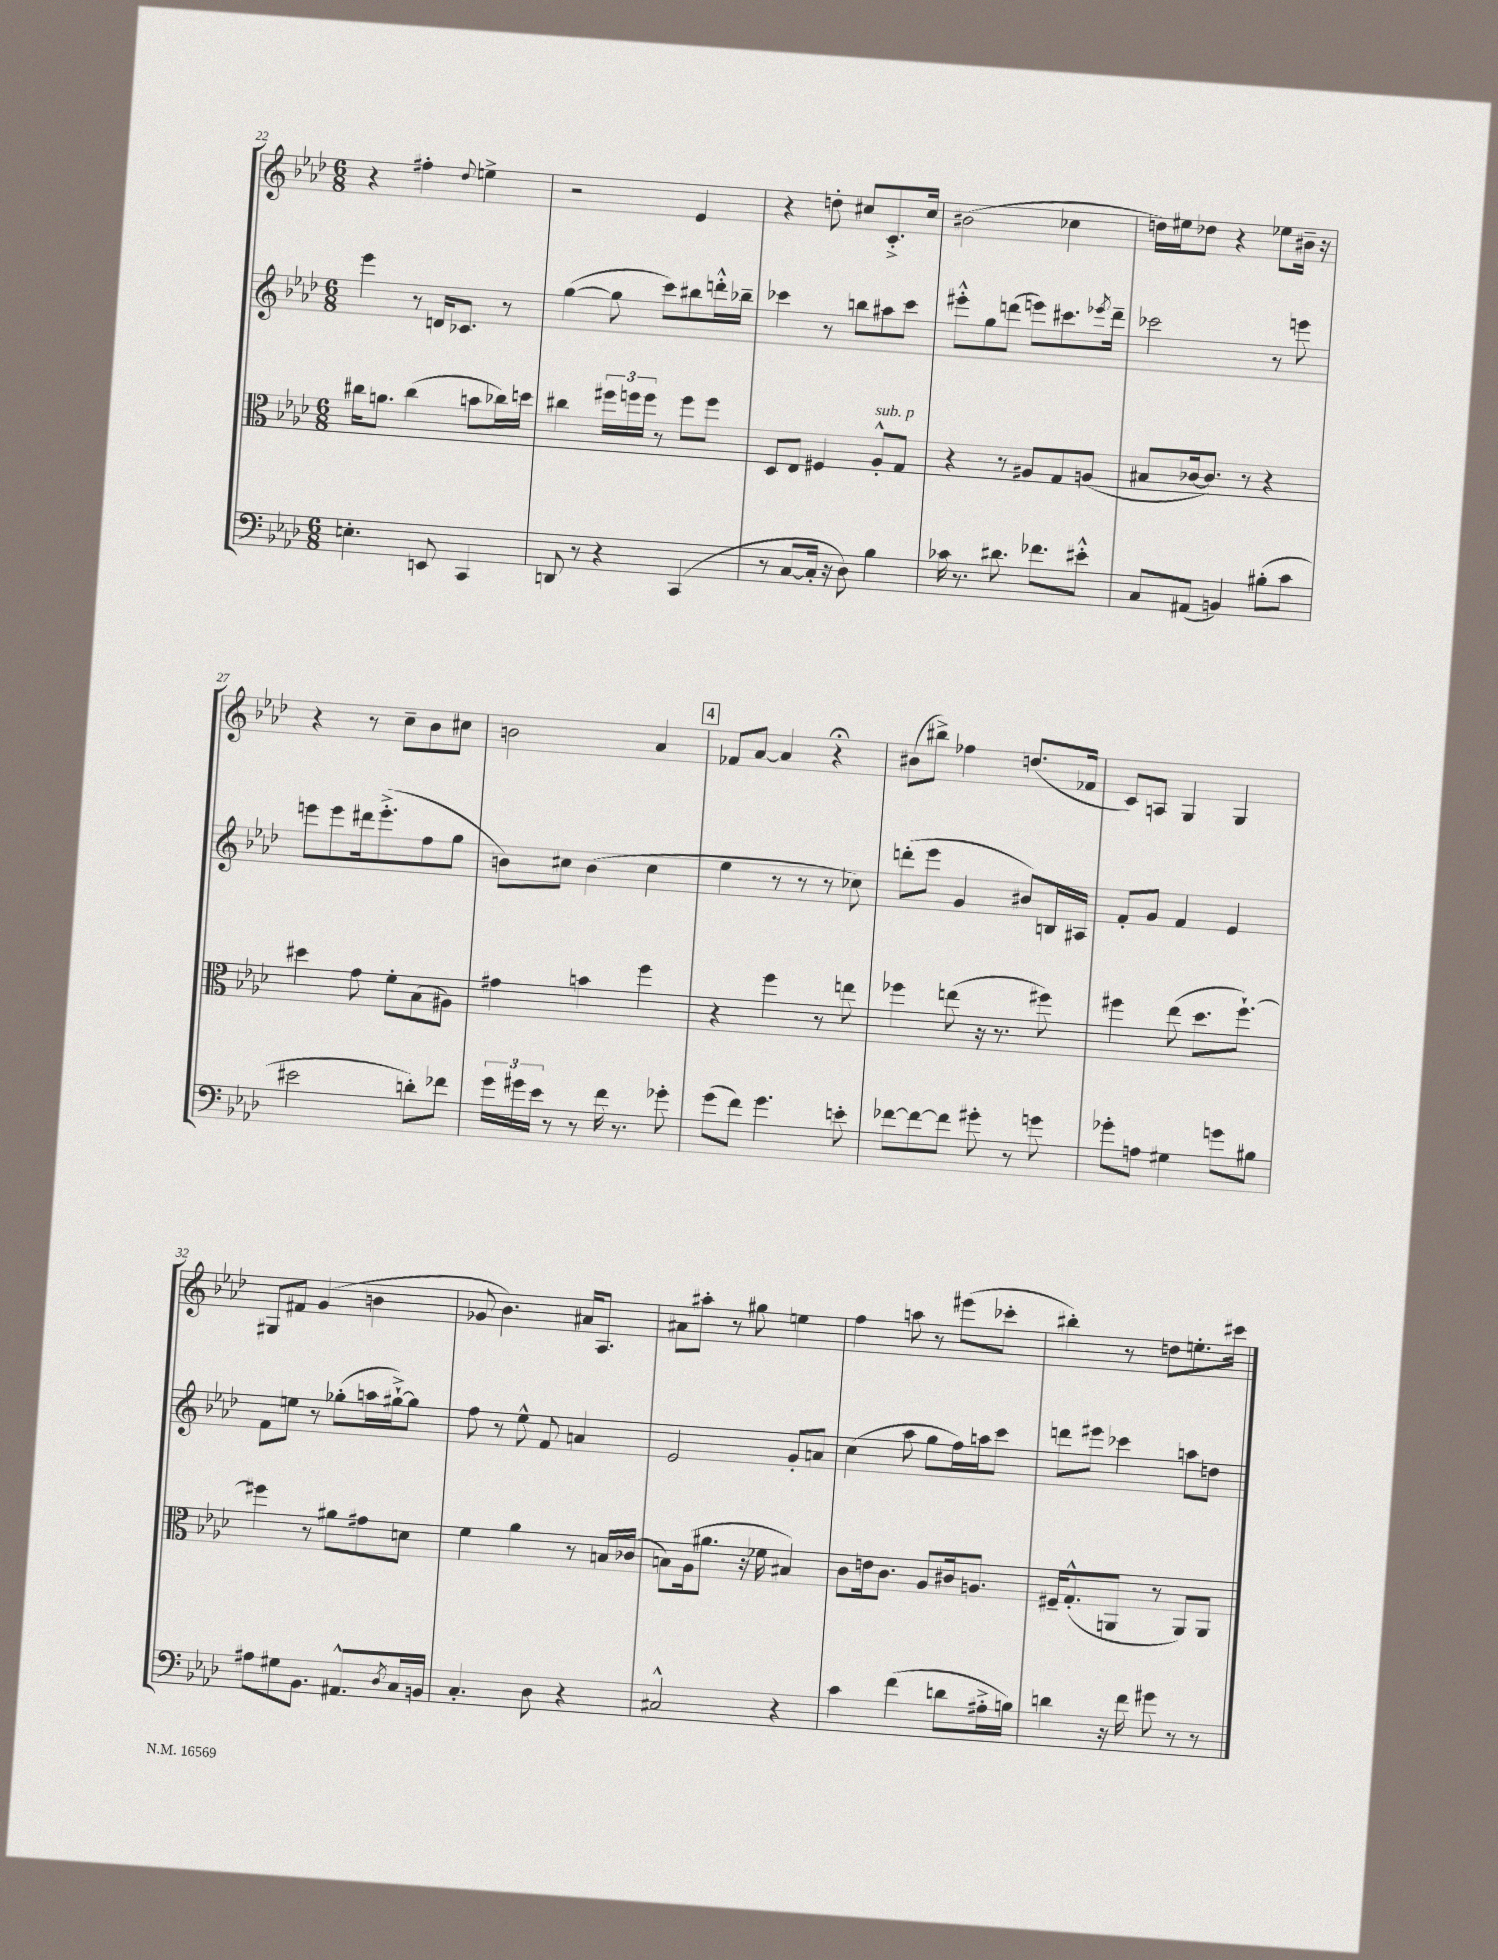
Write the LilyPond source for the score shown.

<<
\new StaffGroup <<
\new Staff = "s0" {
    \clef treble \key aes \major \numericTimeSignature \time 6/8
    r4 fis''4-. \appoggiatura { des''8 } e''4-> |
    r2 ees'4 |
    r4 d''8-. cis''8 c'8.-.-> cis''16 |
    bis'2( ces''4 |
    d''16) eis''16 des''8 r4 ees''8 bis'16-- r16 |
    r4 r8 c''8-- bes'8 cis''8 |
    b'2 aes'4 |
    \mark \markup { \box "4" } fes'8 aes'8~ aes'4 r4\fermata |
    bis'8( bis''8->) fes''4 d''8.( fes'16 |
    c'8) a8 g4 g4 |
    gis8 fis'8 g'4( b'4 |
    ges'8 bes'4.) ais'16 aes8. |
    ais'8 ais''8-. r8 gis''8 e''4 |
    f''4 a''8 r8 eis'''8( ces'''8-. |
    bis''4-.) r8 d''8 e''8.-. cis'''16 \bar "|." |
}
\new Staff = "s1" {
    \clef treble \key aes \major \numericTimeSignature \time 6/8
    ees'''4 r8 d'16 ces'8. r8 |
    g''4~( g''8 c'''8) bis''8 d'''16-.-^ bes''16-- |
    ces'''4 r8 b''8 ais''8 ces'''8 |
    eis'''8-.-^ g''8 d'''8( e'''8) cis'''8. \acciaccatura { ees'''8 } d'''16-- |
    ces'''2 r8 e'''8 |
    e'''8 e'''8 dis'''16 e'''8.-.->( f''8 g''8 |
    b'8) cis''8 b'4( cis''4 |
    \mark \markup { \box "4" } ees''4 r8 r8 r8 ces''8) |
    d'''8-.( ees'''8 g'4 bis'8) b16 ais16 |
    f'8-. g'8 f'4 ees'4 |
    f'8 e''8 r8 ges''8-.( a''16 gis''16~-!->) gis''8 |
    f''8 r8 ees''8-^ f'8 a'4 |
    ees'2 g'8-. a'8 |
    c''4( aes''8 g''8 f''16) a''16 c'''8 |
    d'''8 eis'''8 ces'''4 a''8 d''8 \bar "|." |
}
\new Staff = "s2" {
    \clef alto \key aes \major \numericTimeSignature \time 6/8
    cis''16 a'8. cis''4( b'8 ces''16) d''16 |
    cis''4 \tuplet 3/2 { fis''16 f''16 f''16 } r8 f''8 f''8 |
    des8 ees8 fis4 aes8-.-^^\markup { \italic "sub. p" } g8 |
    r4 r8 ais8 g8 a8( |
    bis8 ces'16~ ces'8.) r8 r4 |
    dis''4 g'8 f'8-. bes8( ais8) |
    gis'4 b'4 f''4 |
    \mark \markup { \box "4" } r4 f''4 r8 e''8 |
    fes''4 e''8( r16 r8. fis''8) |
    fis''4 ees''8( des''8. fis''8.~-!) |
    fis''4 r8 ais'8 gis'8 d'8 |
    f'4 aes'4 r8 b16 ces'16( |
    b8) aes16( ais'8. r16 fes'16 bis4) |
    c'8 e'16 c'8. aes8 cis'16 a8. |
    fis16-- g8.-.-^( a,8 r8 a,8) a,8 \bar "|." |
}
\new Staff = "s3" {
    \clef bass \key aes \major \numericTimeSignature \time 6/8
    e4.-. e,8 c,4 |
    d,8 r8 r4 c,4( |
    r8 c8~ c16-. r16 des8) bes4 |
    ces'16 r8. dis'8. fes'8. eis'8-.-^ |
    c8 ais,8( b,4) bis8-.( c'8 |
    eis'2 d'8-.) fes'8 |
    \tuplet 3/2 { g'16 gis'16 ees'16 } r8 r8 f'16 r8. ges'8-. |
    \mark \markup { \box "4" } g'8( f'8) g'4. e'8-. |
    fes'8~ fes'8~ fes'8 gis'8-. r8 g'8 |
    ges'8-. a8 gis4 g'8 bis8 |
    ais8 gis8 bes,8. ais,8.-^ \acciaccatura { des8 } c16 b,16 |
    c4.-. des8 r4 |
    cis2-^ r4 |
    c'4 f'4( d'8 ais16-.-> b16) |
    d'4 r16 f'16 gis'8 r8 r8 \bar "|." |
}
>>
>>
\layout { \context { \Score currentBarNumber = #22 } }
